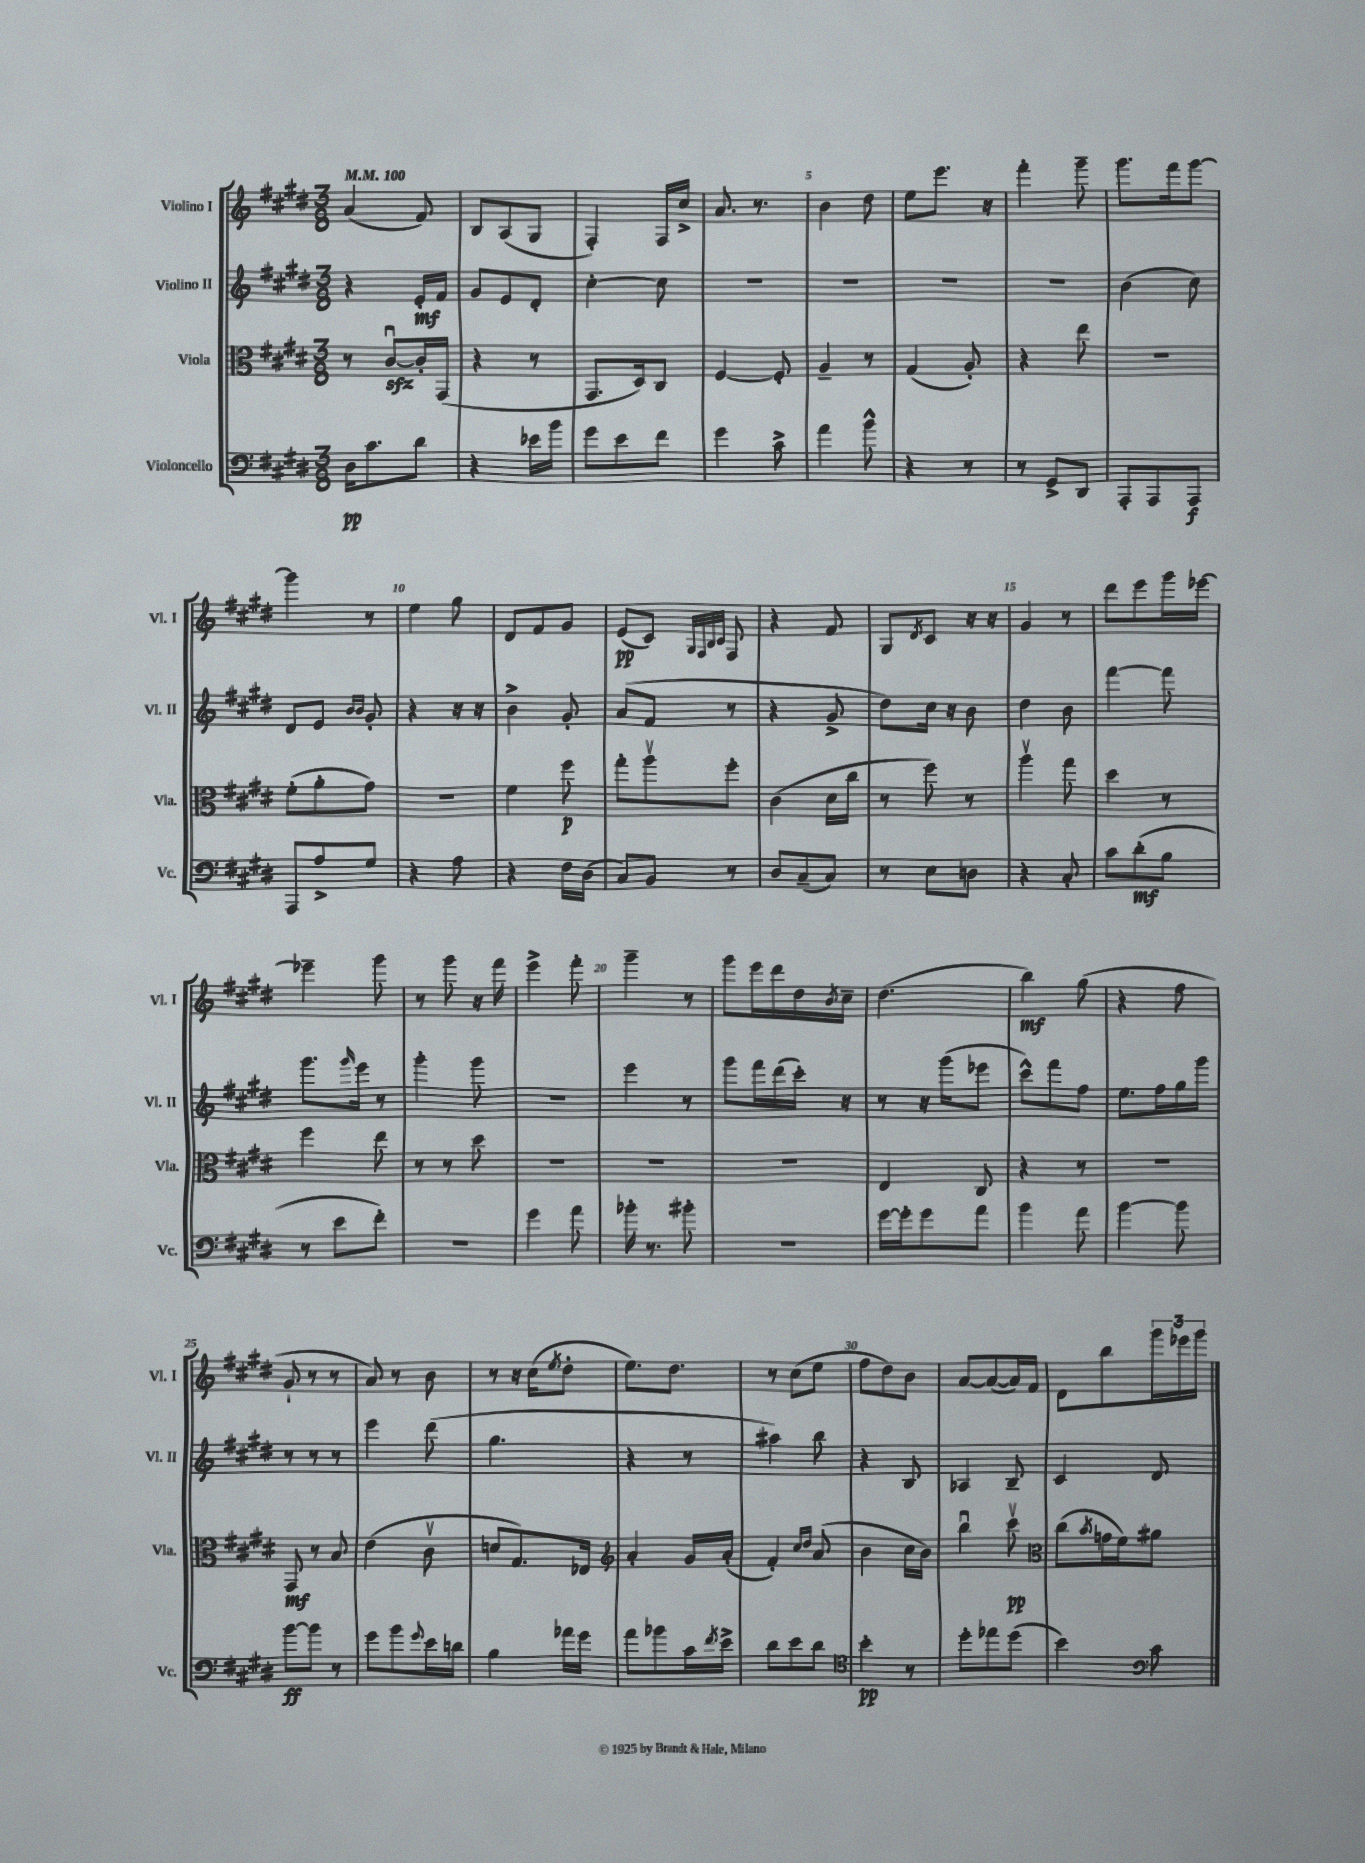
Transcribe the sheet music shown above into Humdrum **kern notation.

**kern	**kern	**kern	**kern
*staff4	*staff3	*staff2	*staff1
*clefF4	*clefC3	*clefG2	*clefG2
*k[f#c#g#d#]	*k[f#c#g#d#]	*k[f#c#g#d#]	*k[f#c#g#d#]
*M3/8	*M3/8	*M3/8	*M3/8
*MM100	*MM100	*MM100	*MM100
16D#	8r	4r	(4a
8.c#	.	.	.
.	[8c#u	.	.
8d#	16c#']	16e'	8f#)
.	(16GG#	16f#	.
=	=	=	=
4r	4r	8g#	8B
.	.	8e	(8A
16e-	8r	8d#'	8G#
16b	.	.	.
=	=	=	=
8g#	8.GG#	[4cc#'	4F#')
8e	.	.	.
.	16D#)	.	.
8f#	8C#	8cc#]	16F#
.	.	.	16cc#^
=	=	=	=
4g#	[4F#	4.r	8.a
.	.	.	8.r
8c#^	8F#']	.	.
=	=	=	=
4a	4A~	4.r	4b
8b^^	8r	.	8dd#
=	=	=	=
4r	(4G#	4.r	8ee
.	.	.	8.eee
8r	8A')	.	.
.	.	.	16r
=	=	=	=
8r	4r	4.r	4fff#'
8GG#^	.	.	.
8DD#	8ee	.	8ggg#~
=	=	=	=
8AAA'	4.r	(4b	8.ggg#
8AAA	.	.	.
.	.	.	16fff#
8AAA	.	8cc#)	[8ggg#
=	=	=	=
8AAA	(8f#'	8d#	4ggg#]
8A^	8a'	8e	.
.	.	16qqb	.
.	.	16qqb	.
8G#	8g#)	8g#'	8r
=	=	=	=
4r	4.r	4r	4ee
8A	.	16r	8gg#
.	.	16r	.
=	=	=	=
4r	4f#	4b^	8d#
.	.	.	8f#
16F#	8ff#	8g#'	8g#
(16D#	.	.	.
=	=	=	=
8C#)	8gg#'	(8a	(8e
8BB	8aav	8f#	8c#)
.	.	.	32qqG#
.	.	.	32qqF#
.	.	.	32qqB
.	.	.	32qqc#
8r	8ff#'	8r	8F#
=	=	=	=
8D#	(4c#	4r	4r
(8C#~	.	.	.
8C#)	16d#	8g#^	8f#
.	16cc#	.	.
=	=	=	=
8r	8r	8dd#)	8G#
.	.	.	8qd#
8E	8ff#)	16cc#	8c#
.	.	16r	.
8D	8r	8b	16r
.	.	.	16r
=	=	=	=
4r	4aav	4dd#	4g#
8C#'	8gg#	8b	8r
=	=	=	=
8c#	4dd#	[4fff#	8ddd#
(8d#'	.	.	8eee
8B	8r	8fff#]	16ggg#
.	.	.	[16eee-
=	=	=	=
8r	4ff#	8.ggg#	4eee-~]
8e	.	.	.
.	.	16qqggg#	.
.	.	16eee	.
8f#')	8ee	8r	8ggg#
=	=	=	=
4.r	8r	4ggg#'	8r
.	8r	.	8ggg#
.	8dd#	8ggg#	16r
.	.	.	16fff#
=	=	=	=
4g#	4.r	4.r	4eee^
8a	.	.	8fff#'
=	=	=	=
16b-'	4.r	4eee	4ggg#~
8.r	.	.	.
8b#'	.	8r	8r
=	=	=	=
4.r	4.r	8ggg#	8ggg#
.	.	16fff#	16eee
.	.	(16ddd#	16ddd#
.	.	16ccc#')	16dd#
.	.	.	8qb
.	.	16r	16cc#~
=	=	=	=
[16g#	4E	8r	(4.dd#
16g#']	.	.	.
8g#	.	16r	.
.	.	(16ggg#	.
8a	8C#	8eee-	.
=	=	=	=
4b	4r	8ccc#^^)	4bb)
.	.	8fff#	.
8a	8r	8ff#	(8gg#
=	=	=	=
[4b	4.r	8.ee	4r
.	.	16ff#	.
8b]	.	16gg#	8ff#
.	.	16ggg#	.
=	=	=	=
[8b	8GG#	8r	8g#`
8b]	8r	8r	8r
8r	8B	8r	8r
=	=	=	=
8g#	(4e	4eee	8a)
8b	.	.	8r
8qqg#	.	.	.
16e	8c#v	(8ddd#	8b
16d	.	.	.
=	=	=	=
4B	8d	4.gg#	8r
.	8.G#)	.	16r
.	.	.	(16cc#
.	.	.	8qee
16a-	.	.	8dd#'
16g#	16E-	.	.
=	=	=	=
*	*clefG2	*	*
8a	4a'	4r	8.ee)
8b-	.	.	.
.	.	.	8.dd#
16c#	16g#	8r	.
8qf#	.	.	.
16e^	(16a'	.	.
=	=	=	=
8d#	4f#')	4aa#)	8r
8e	.	.	(8cc#
.	16qqcc#	.	.
.	16qqdd#	.	.
8d#	(8a	8bb	8ee
=	=	=	=
*clefC4	*	*	*
4b'	4b	4r	8ff#
.	.	.	8dd#)
8r	16cc#	8B	8b
.	16b)	.	.
=	=	=	=
8dd#'	4bbu	4A-	[8a
8ee-	.	.	(8a_
(8dd#	8ccc#v	8B~	16a])
.	.	.	16f#
=	=	=	=
*	*clefC3	*	*
4b)	(8cc#	4c#	8d#
.	8qb	.	.
.	16g	.	8bb
.	16f#)	.	.
*clefF4	*	*	*
8c#	8a#	8d#	24ggg#
.	.	.	24eee-
.	.	.	24ggg#
==	==	==	==
*-	*-	*-	*-
